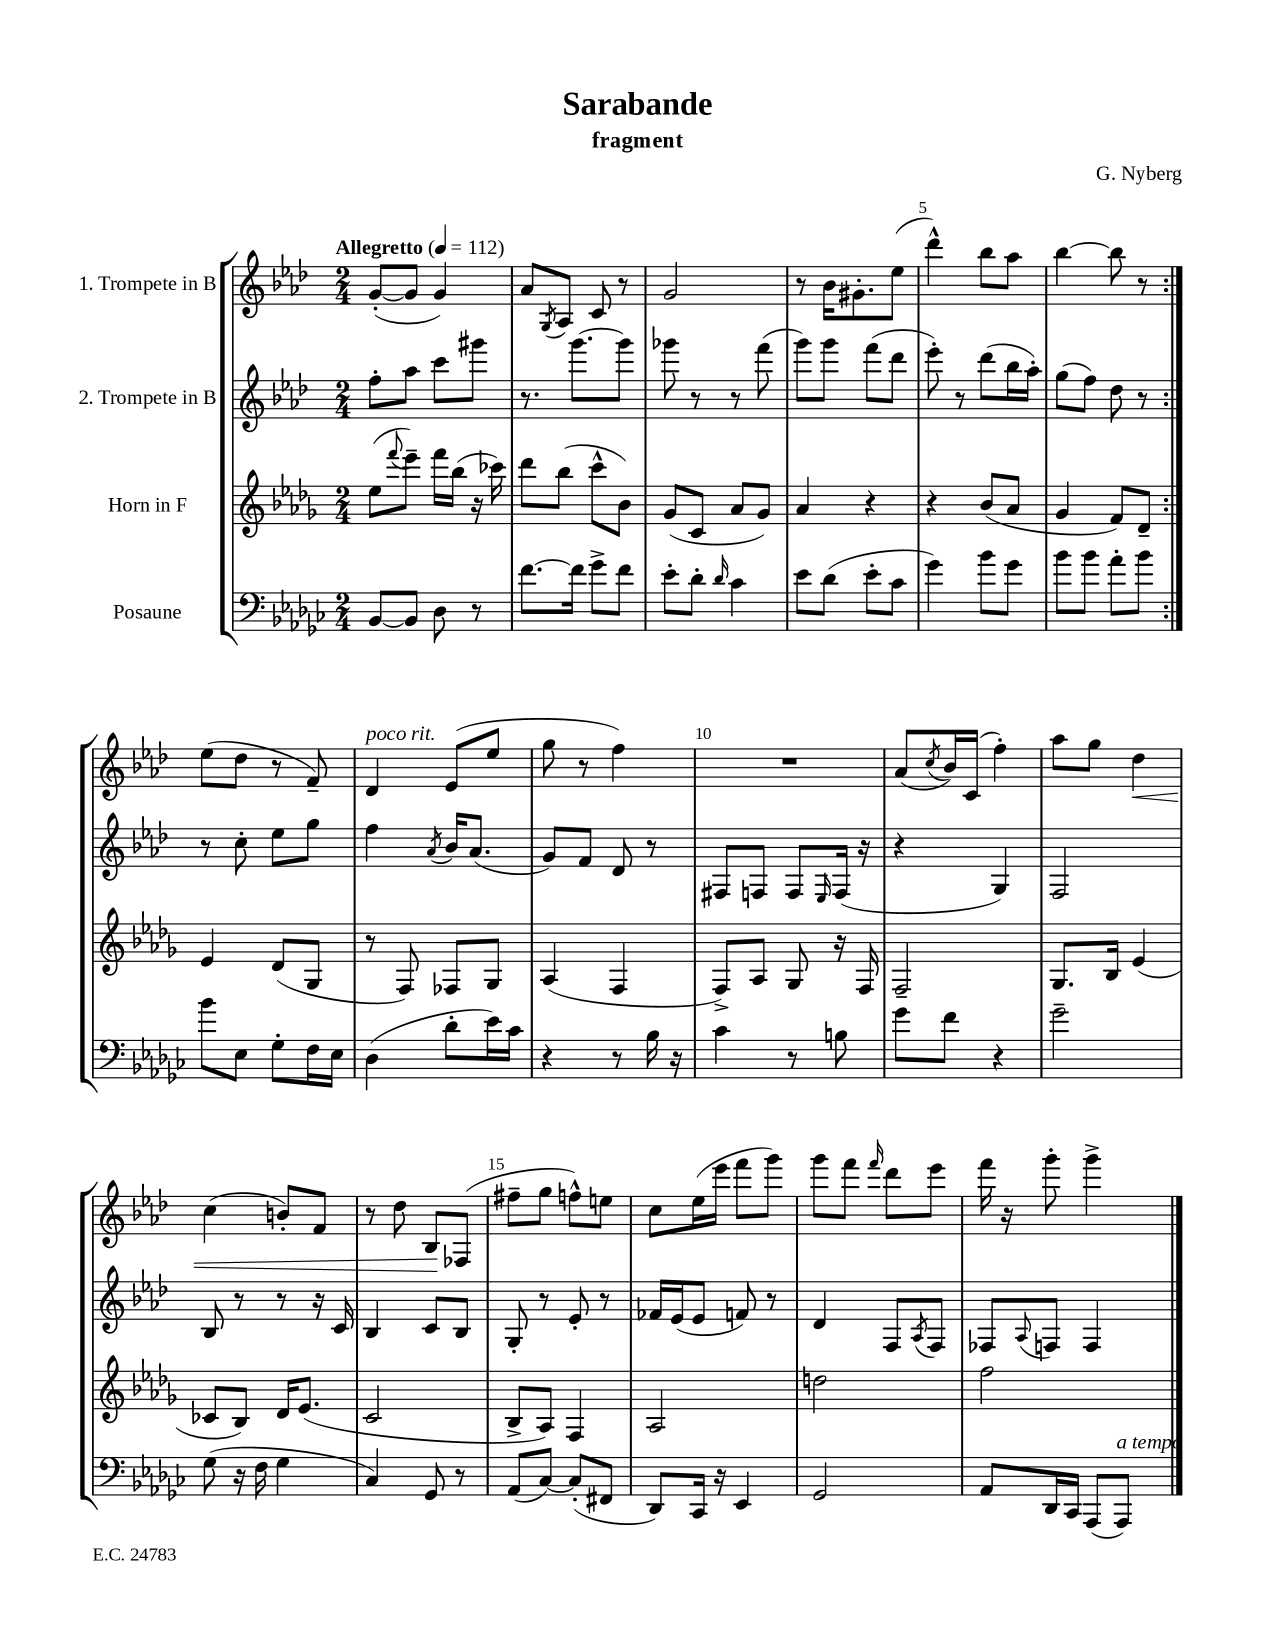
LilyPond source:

\header { title = "Sarabande" composer = "G. Nyberg" subtitle = "fragment" }
<<
\new StaffGroup <<
\new Staff = "s0" \with { instrumentName = "1. Trompete in B" } {
    \clef treble \key aes \major \numericTimeSignature \time 2/4 \tempo "Allegretto" 4 = 112
    \repeat volta 2 { g'8~-.( g'8 g'4) |
    aes'8 \acciaccatura { g8 } aes8 c'8 r8 |
    g'2 |
    r8 bes'16 gis'8.-. ees''8( |
    des'''4-^) bes''8 aes''8 |
    bes''4~ bes''8 r8 | }
    ees''8( des''8 r8 f'8--) |
    des'4^\markup { \italic "poco rit." } ees'8( ees''8 |
    g''8 r8 f''4) |
    R2 |
    aes'8( \acciaccatura { c''8 } bes'16) c'16( f''4-.) |
    aes''8 g''8 des''4\< |
    c''4( b'8-.) f'8 |
    r8 des''8 bes8\! fes8( |
    fis''8-- g''8 f''8-^) e''8 |
    c''8 ees''16( ees'''16 f'''8 g'''8) |
    g'''8 f'''8 \grace { f'''16 } des'''8 ees'''8 |
    f'''16 r16 g'''8-. g'''4-> \bar "|." |
}
\new Staff = "s1" \with { instrumentName = "2. Trompete in B" } {
    \clef treble \key aes \major \numericTimeSignature \time 2/4
    \repeat volta 2 { f''8-. aes''8 c'''8 gis'''8 |
    r8. g'''8.~ g'''8 |
    ges'''8 r8 r8 f'''8( |
    g'''8) g'''8 f'''8( des'''8 |
    ees'''8-.) r8 des'''8( bes''16 aes''16-.) |
    g''8( f''8) des''8 r8 | }
    r8 c''8-. ees''8 g''8 |
    f''4 \acciaccatura { aes'8 } bes'16 aes'8.( |
    g'8) f'8 des'8 r8 |
    fis8 f8 f8 \grace { ees16 } f16( r16 |
    r4 g4) |
    f2 |
    bes8 r8 r8 r16 c'16 |
    bes4 c'8 bes8 |
    g8-. r8 ees'8-. r8 |
    fes'16 ees'16( ees'8 f'8) r8 |
    des'4 f8 \acciaccatura { aes8 } f8 |
    fes8 \appoggiatura { aes8 } f8 f4 \bar "|." |
}
\new Staff = "s2" \with { instrumentName = "Horn in F" } {
    \clef treble \key des \major \numericTimeSignature \time 2/4
    \repeat volta 2 { ees''8( \appoggiatura { f'''8 } ees'''8--) f'''16 bes''16( r16 ces'''16) |
    des'''8 bes''8( c'''8-^ bes'8) |
    ges'8( c'8 aes'8 ges'8) |
    aes'4 r4 |
    r4 bes'8( aes'8 |
    ges'4 f'8) des'8-- | }
    ees'4 des'8( ges8 |
    r8 f8) fes8 ges8 |
    aes4( f4 |
    f8->) aes8 ges8 r16 f16 |
    f2-- |
    ges8. bes16 ees'4( |
    ces'8 bes8) des'16 ees'8.( |
    c'2 |
    bes8-> aes8) f4 |
    aes2 |
    d''2 |
    f''2 \bar "|." |
}
\new Staff = "s3" \with { instrumentName = "Posaune" } {
    \clef bass \key ges \major \numericTimeSignature \time 2/4
    \repeat volta 2 { bes,8~ bes,8 des8 r8 |
    f'8.~ f'16 ges'8-> f'8 |
    ees'8-. des'8-. \grace { des'16 } ces'4 |
    ees'8 des'8( ees'8-. ces'8 |
    ges'4) bes'8 ges'8 |
    bes'8 bes'8 aes'8-. bes'8 | }
    bes'8 ees8 ges8-. f16 ees16 |
    des4( des'8-. ees'16) ces'16 |
    r4 r8 bes16 r16 |
    ces'4 r8 b8 |
    ges'8 f'8 r4 |
    ges'2-- |
    ges8( r16 f16 ges4 |
    ces4) ges,8 r8 |
    aes,8( ces8~) ces8-.( fis,8 |
    des,8) ces,16 r16 ees,4 |
    ges,2 |
    aes,8 des,16 ces,16 aes,,8( aes,,8^\markup { \italic "a tempo" }) \bar "|." |
}
>>
>>
\layout { \context { \Score \override BarNumber.break-visibility = ##(#f #t #t) barNumberVisibility = #(every-nth-bar-number-visible 5) } }
